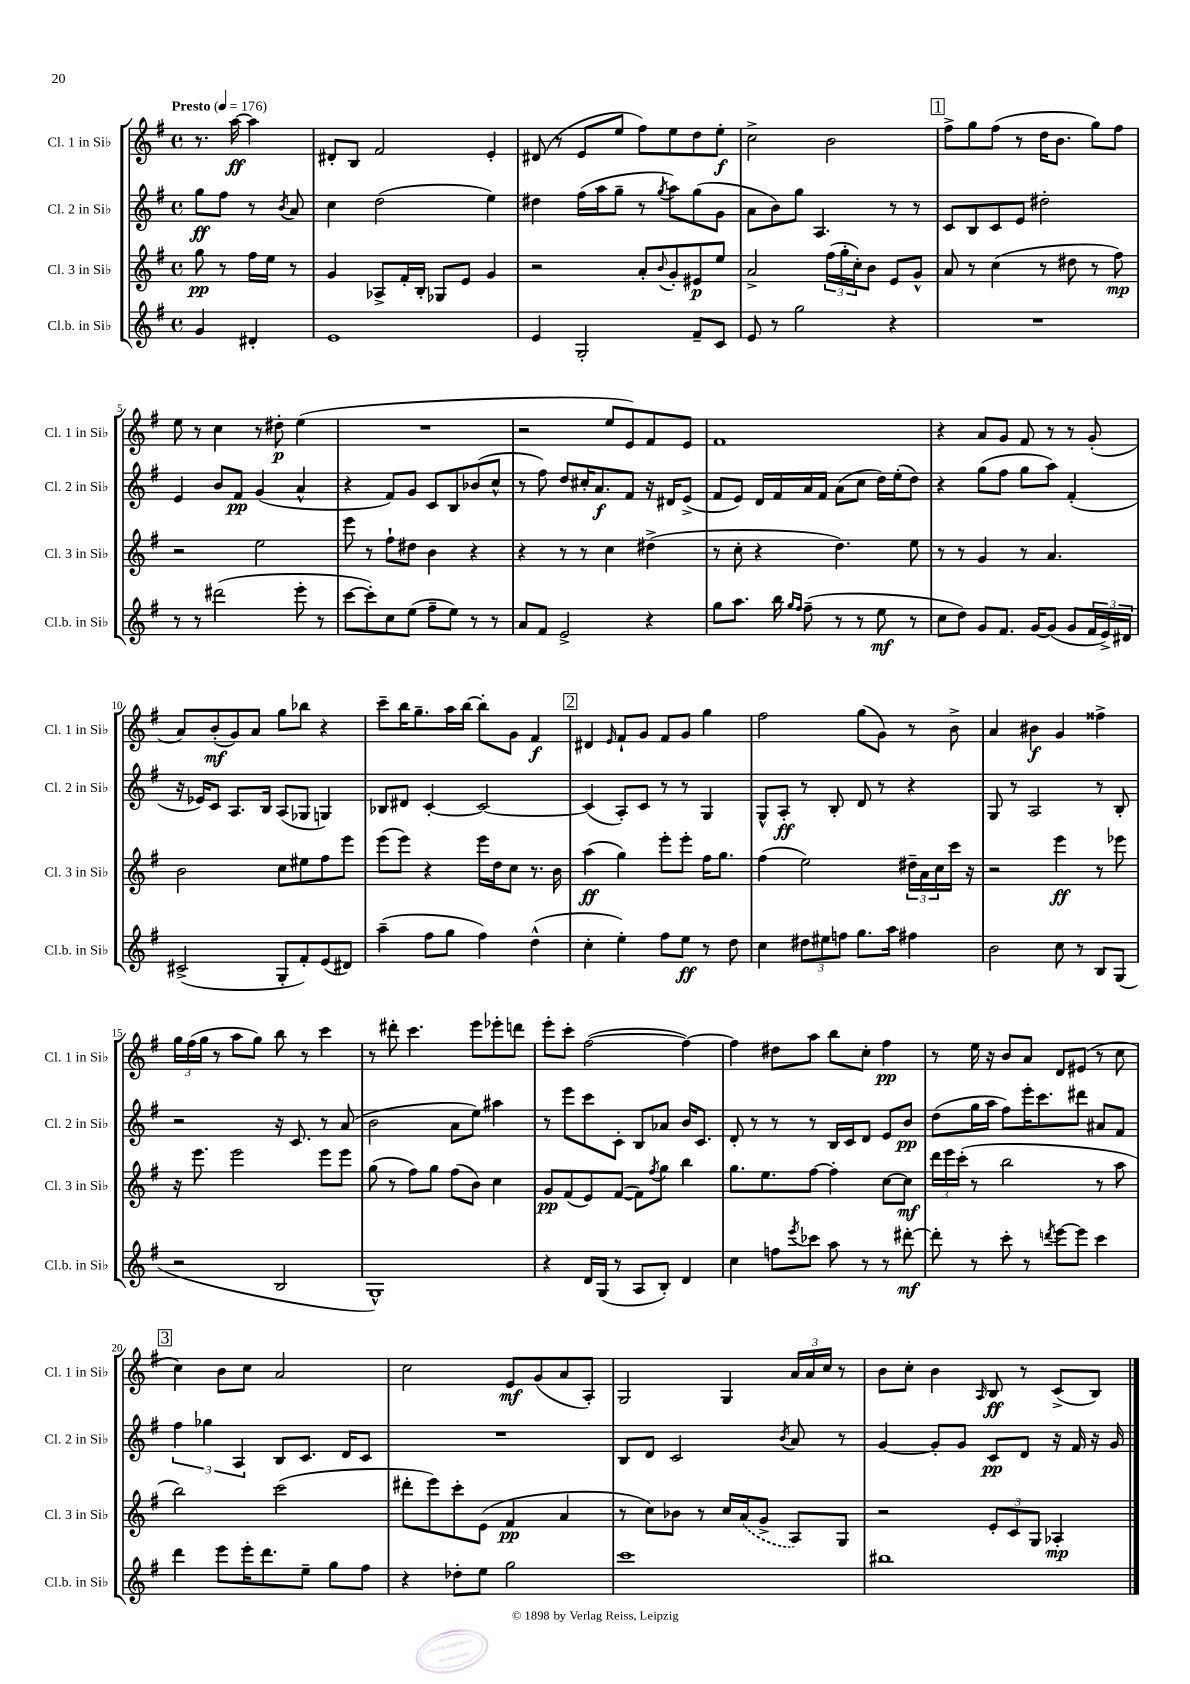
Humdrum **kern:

**kern	**kern	**kern	**kern
*staff4	*staff3	*staff2	*staff1
*clefG2	*clefG2	*clefG2	*clefG2
*k[f#]	*k[f#]	*k[f#]	*k[f#]
*M4/4	*M4/4	*M4/4	*M4/4
*met(c)	*met(c)	*met(c)	*met(c)
*MM176	*MM176	*MM176	*MM176
4g	8gg	8gg	8.r
.	8r	8ff#	.
.	.	.	[16aa
4d#'	16ff#	8r	4aa]
.	16ee	.	.
.	.	8qb	.
.	8r	8a	.
=	=	=	=
1e	4g	4cc	8d#'
.	.	.	8B
.	8A-^	(2dd	2f#
.	16f#'	.	.
.	16B'	.	.
.	8G-	.	.
.	8e	.	.
.	4g	4ee)	4e'
=	=	=	=
4e	2r	4dd#	(8d#
.	.	.	8r
2G'	.	(16ff#	8e
.	.	16aa	.
.	.	8gg~	8ee
.	8a'	8r	8ff#)
.	8qqb	8qgg	.
.	8g'	8aa)	8ee
8f#~	8e#	(8gg	8dd
8c	8ee	8g	8ee'
=	=	=	=
8e	2a^	8a	2cc^
8r	.	8b)	.
2gg	.	8gg	.
.	.	4.A	.
.	(24ff#	.	2b
.	24gg'	.	.
.	24cc')	.	.
.	8b	.	.
4r	8e	8r	.
.	8g^^	8r	.
=	=	=	=
1r	8a	8c	8ff#^
.	8r	8B	8gg
.	(4cc	8c	(8ff#
.	.	8e	8r
.	8r	2dd#'	16dd
.	.	.	8.b
.	8dd#	.	.
.	8r	.	8gg)
.	8ff#)	.	8ff#
=	=	=	=
8r	2r	4e	8ee
8r	.	.	8r
(2ddd#	.	8b	4cc
.	.	8f#	.
.	2ee	(4g	8r
.	.	.	8dd#'
8eee'	.	4a^^	(4ee
8r	.	.	.
=	=	=	=
[8ccc	8eee	4r	1r
8ccc'])	8r	.	.
8cc	8ff#`	8f#)	.
(8ee	8dd#	8g	.
8ff#~	4b	8c	.
8ee)	.	8B	.
8r	4r	(8b-	.
8r	.	8cc^^	.
=	=	=	=
8a	4r	8r	2r
8f#	.	8ff#)	.
2e^	8r	8dd	.
.	8r	16cc#'	.
.	.	8.a	.
.	4cc	.	8ee
.	.	8f#	8e)
4r	(4dd#^	16r	8f#
.	.	16d#	.
.	.	(8e^	8e
=	=	=	=
8gg	8r	8f#	1f#
8.aa	8cc'	8e)	.
.	4r	16d	.
16bb	.	16f#	.
16qqgg	.	.	.
16qqff#	.	.	.
(8ff#~	.	16a	.
.	.	16f#	.
8r	4.dd)	(8a	.
8r	.	8cc	.
8ee	.	16dd)	.
.	.	(16ee'	.
8r	8ee	8dd)	.
=	=	=	=
8cc	8r	4r	4r
8dd)	8r	.	.
8g	4g	(8gg	8a
8.f#	.	8ff#	8g
.	8r	8gg	8f#
[16g	.	.	.
(8g]	4.a	8aa)	8r
8g	.	(4f#'	8r
24f#	.	.	(8g'
24e^)	.	.	.
24d#	.	.	.
=	=	=	=
(2c#^	2b	16r	8a)
.	.	16e-)	.
.	.	8c	(8b'
.	.	8.A	8g)
.	.	.	8a
.	.	16B	.
8G'	8cc	(8A	8gg
8f#')	8ee#	8G-	8bb-
(8e	8ff#	4G)	4r
8d#)	8eee	.	.
=	=	=	=
(4aa~	(8eee	8B-	8ccc~
.	8eee)	8d#	16bb
.	.	.	8.gg~
8ff#	4r	[4c'	.
8gg	.	.	16aa
.	.	.	[16bb
4ff#)	16eee	2c_	8bb']
.	16dd	.	.
.	8cc	.	8g
(4dd^^	8.r	.	4f#
.	16b	.	.
=	=	=	=
4cc'	(4aa	(4c]	4d#
.	.	.	16qqe
4ee')	4gg)	8A')	8f#`
.	.	8c	8g
8ff#	8eee'	8r	8f#
8ee	8eee'	8r	8g
8r	16ff#	4G	4gg
.	8.gg	.	.
8dd	.	.	.
=	=	=	=
4cc	(4ff#	8G^^	2ff#
.	.	8A'	.
12dd#	2ee)	8r	.
12ee#	.	.	.
.	.	8B'	.
12ff	.	.	.
8.gg	.	8d	(8gg
.	.	8r	8g)
16aa	.	.	.
4ff#	24dd#~	4r	8r
.	24a	.	.
.	24cc	.	.
.	16ccc	.	8b^
.	16r	.	.
=	=	=	=
2b	2r	8G	4a
.	.	8r	.
.	.	2A	4b#
8cc	4eee	.	4g
8r	.	.	.
8B	8r	8r	4ff##^
(8G	8eee-	8B'	.
=	=	=	=
2r	16r	2r	24gg
.	.	.	(24ff#
.	8.eee	.	.
.	.	.	24gg
.	.	.	8r
.	2eee	.	8aa
.	.	.	8gg)
2B	.	16r	8bb
.	.	8.c	.
.	.	.	8r
.	8eee	8r	4ccc
.	8eee	(8a	.
=	=	=	=
1G^^)	(8gg	2b	8r
.	8r	.	8ddd#'
.	8ff#)	.	4.ccc
.	8gg	.	.
.	(8ff#	8a	.
.	8b)	8ee)	8eee
.	4cc	4aa#	8eee-'
.	.	.	8ddd
=	=	=	=
4r	8g	8r	8eee'
.	(8f#	8eee	8ccc'
16d	8e)	8ccc	([2ff#
(16G	.	.	.
8r	([8f#	8c'	.
8A	8f#])	8B	.
.	8qff#	.	.
8B')	8gg	8a-	.
4d	4bb	16b	4ff#_)
.	.	8.c	.
=	=	=	=
4cc	8.gg	8d'	4ff#]
.	.	8r	.
.	8.ee	.	.
8ff	.	8r	8dd#
8qeee	.	.	.
8ccc-	[8ff#	8r	8aa
8aa	4ff#']	16B	8bb
.	.	16c	.
8r	.	8d	8cc'
8r	[8cc	8e	4ff#
[8ddd#'	8cc]	8b	.
=	=	=	=
8ddd#']	24ddd	(8dd	8r
.	24eee	.	.
.	(24ccc'	.	.
8r	8r	16gg	16ee
.	.	16aa	16r
8ccc'	2bb	8ff#)	8b
8r	.	16eee'	8a
.	.	8.ccc	.
8qddd	.	.	.
[8eee	.	.	8d
8eee]	.	8ddd#	(8e#
4ccc	8r	8a#	8r
.	8aa	8f#	8cc
=	=	=	=
4ddd	2bb)	6ff#	4cc)
.	.	6gg-	.
8eee	.	.	8b
.	.	6A	.
16eee'	.	.	8cc
8.ddd	.	.	.
.	(2ccc	8B	2a
8ee~	.	8.c	.
8gg	.	.	.
.	.	16d	.
8ff#	.	8c	.
=	=	=	=
4r	8ddd#'	1r	2cc
.	8eee)	.	.
8dd-'	8ccc'	.	.
8ee	(8e	.	.
2gg	4f#	.	8e
.	.	.	(8g
.	4a	.	8a
.	.	.	8A')
=	=	=	=
1ccc	8r	8B	2G
.	8cc)	8d	.
.	8b-	2c	.
.	8r	.	.
.	16cc	.	4G
.	(16a	.	.
.	8g^	.	.
.	.	8qb	.
.	8A)	8a	24a
.	.	.	24a
.	.	.	24cc
.	8G	8r	8r
=	=	=	=
1bb#	2r	[4g	8b
.	.	.	8cc'
.	.	8g']	4b
.	.	8g	.
.	.	.	16qqA
.	12e'	8c	8B
.	12c	.	.
.	.	8d	8r
.	12G	.	.
.	4A-'	16r	(8c^
.	.	16f#	.
.	.	16r	8B)
.	.	16g	.
==	==	==	==
*-	*-	*-	*-
